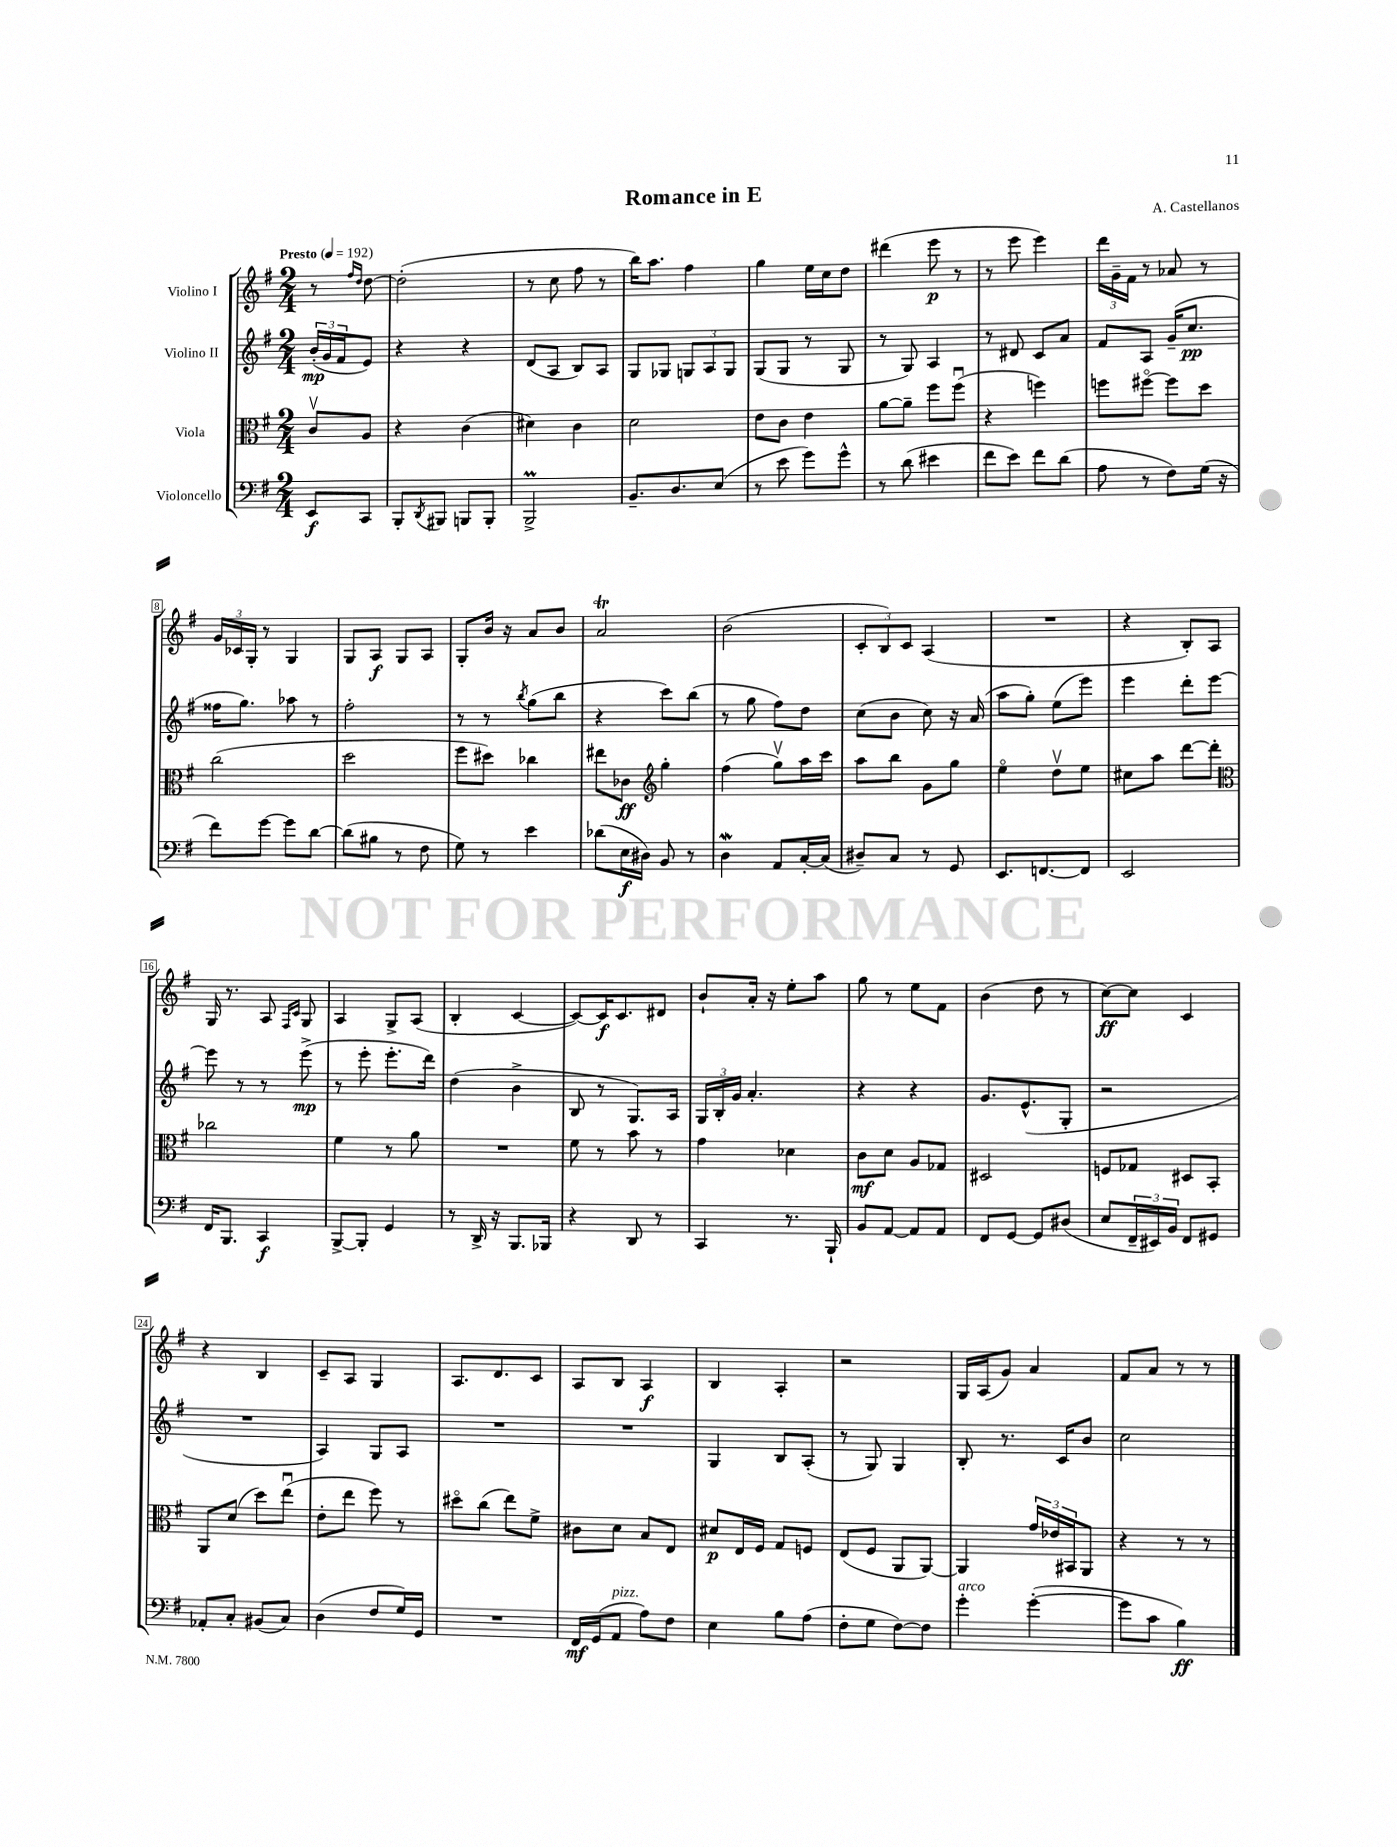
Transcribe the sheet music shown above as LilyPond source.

\header { title = "Romance in E" composer = "A. Castellanos" }
<<
\new StaffGroup <<
\new Staff = "s0" \with { instrumentName = "Violino I" } {
    \clef treble \key g \major \numericTimeSignature \time 2/4 \partial 4 \tempo "Presto" 4 = 192
    r8 \grace { fis''16 d''16 } d''8~ |
    d''2-.( |
    r8 c''8 fis''8 r8 |
    b''16) a''8. fis''4 |
    g''4 e''16 c''16 d''8 |
    dis'''4( e'''8\p r8 |
    r8 e'''8 e'''4) |
    \tuplet 3/2 { d'''16 g'16-- fis'16 } r8 aes'8 r8 |
    \tuplet 3/2 { g'16 ces'16 g16-. } r8 g4 |
    g8 a8\f g8 a8 |
    g8-. b'16 r16 a'8 b'8 |
    a'2\trill |
    b'2( |
    \tuplet 3/2 { c'8-. b8) c'8 } a4( |
    R2 |
    r4 b8-.) a8 |
    g16 r8. a8 \grace { fis16 c'16 } g8 |
    a4 g8-> a8( |
    b4-. c'4~ |
    c'8~) c'16\f c'8. dis'8 |
    b'8-! a'16-. r16 e''8-. a''8 |
    g''8 r8 e''8 fis'8 |
    b'4( d''8 r8 |
    c''8~\ff) c''8 c'4 |
    r4 b4 |
    c'8-- a8 g4 |
    a8. d'8. c'8 |
    a8 b8 a4\f |
    b4 a4-. |
    r2 |
    g16 a16( g'8) a'4 |
    fis'8 a'8 r8 r8 \bar "|." |
}
\new Staff = "s1" \with { instrumentName = "Violino II" } {
    \clef treble \key g \major \numericTimeSignature \time 2/4 \partial 4
    \tuplet 3/2 { b'16-.\mp( g'16 fis'16 } e'8) |
    r4 r4 |
    d'8( a8 b8) a8 |
    g8 ges8 \tuplet 3/2 { g8 a8 g8 } |
    g8( g8 r8 g8 |
    r8 g8) a4 |
    r8 dis'8 c'8 a'8 |
    fis'8 a8 g'16--( c''8.\pp |
    fisis''16 g''8.) aes''8 r8 |
    fis''2-. |
    r8 r8 \acciaccatura { b''8 } g''8( b''8 |
    r4 c'''8) b''8( |
    r8 g''8 fis''8) d''8 |
    c''8( b'8 c''8) r16 a'16( |
    a''8 g''8-.) e''8( e'''8) |
    e'''4 d'''8-. e'''8~ |
    e'''8 r8 r8 e'''8->\mp( |
    r8 e'''8-. e'''8.-. d'''16) |
    d''4( b'4-> |
    b8 r8 g8.) a16 |
    \tuplet 3/2 { g16 b16-. g'16 } a'4.-. |
    r4 r4 |
    g'8. e'8.-^( g8-. |
    r2 |
    R2 |
    a4) g8 a8 |
    R2 |
    R2 |
    g4 b8 a8-.( |
    r8 g8) g4 |
    b8-. r8. c'16 b'8 |
    c''2 \bar "|." |
}
\new Staff = "s2" \with { instrumentName = "Viola" } {
    \clef alto \key g \major \numericTimeSignature \time 2/4 \partial 4
    c'8\upbow a8 |
    r4 c'4( |
    dis'4) c'4 |
    d'2 |
    e'8 c'8 e'4 |
    a'8~ a'8-- fis''8 fis''8\downbow( |
    r4 f''4) |
    f''8 fis''8~\flageolet fis''8 d''8 |
    c''2( |
    d''2 |
    fis''8 dis''8) ces''4 |
    eis''8 ces'8\ff \clef treble g''4-. |
    fis''4( g''8\upbow) a''16 c'''16 |
    a''8 b''8 g'8 g''8 |
    e''4\flageolet d''8\upbow e''8 |
    cis''8 a''8 d'''8~ d'''8-. |
    \clef alto ces''2 |
    fis'4 r8 a'8 |
    R2 |
    fis'8 r8 b'8 r8 |
    g'4 des'4 |
    c'8\mf d'8 a8 ges8 |
    dis2 |
    f8 ges8 dis8 b,8-. |
    a,8 d'8( d''8) e''8\downbow( |
    e'8-. e''8 fis''8) r8 |
    dis''8\flageolet c''8( e''8) fis'8-> |
    cis'8 d'8 b8 e8 |
    dis'8\p e16 fis16 g8 f8 |
    e8( fis8 a,8 a,8~) |
    a,4 \tuplet 3/2 { g'16 ees'16 bis,16 } a,8 |
    r4 r8 r8 \bar "|." |
}
\new Staff = "s3" \with { instrumentName = "Violoncello" } {
    \clef bass \key g \major \numericTimeSignature \time 2/4 \partial 4
    e,8\f c,8 |
    b,,8-. \acciaccatura { d,8 } bis,,8 b,,8 b,,8-. |
    b,,2->\prall |
    b,8.-- d8. e8( |
    r8 e'8 g'8) g'8-^ |
    r8 d'8( eis'4 |
    fis'8 e'8) fis'8 d'8( |
    a8 r8 fis8) g16( r16 |
    fis'8) g'8~ g'8 d'8~ |
    d'8( bis8 r8 fis8 |
    g8) r8 e'4 |
    des'8( e16\f dis16) b,8 r8 |
    d4\mordent a,8 c16~-. c16( |
    dis8--) c8 r8 g,8 |
    e,8. f,8.~ f,8 |
    e,2 |
    fis,16 b,,8. c,4\f |
    b,,8~-> b,,8-. g,4 |
    r8 d,16-> r16 b,,8. bes,,16 |
    r4 d,8 r8 |
    c,4 r8. b,,16-! |
    b,8 a,8~ a,8 a,8 |
    fis,8 g,8~ g,8 dis8( |
    e8 \tuplet 3/2 { fis,16-- eis,16) b,16 } fis,8 gis,8 |
    aes,8-. c8-. bis,8( c8) |
    d4( fis8 g16) g,16 |
    R2 |
    fis,16\mf g,16( a,8^\markup { \italic "pizz." } a8) fis8 |
    e4 b8 a8( |
    fis8-. g8 fis8~) fis8 |
    g'4-.^\markup { \italic "arco" } g'4~-.( |
    g'8 c'8 b4\ff) \bar "|." |
}
>>
>>
\layout { \context { \Score \override BarNumber.stencil = #(make-stencil-boxer 0.1 0.3 ly:text-interface::print) } }
